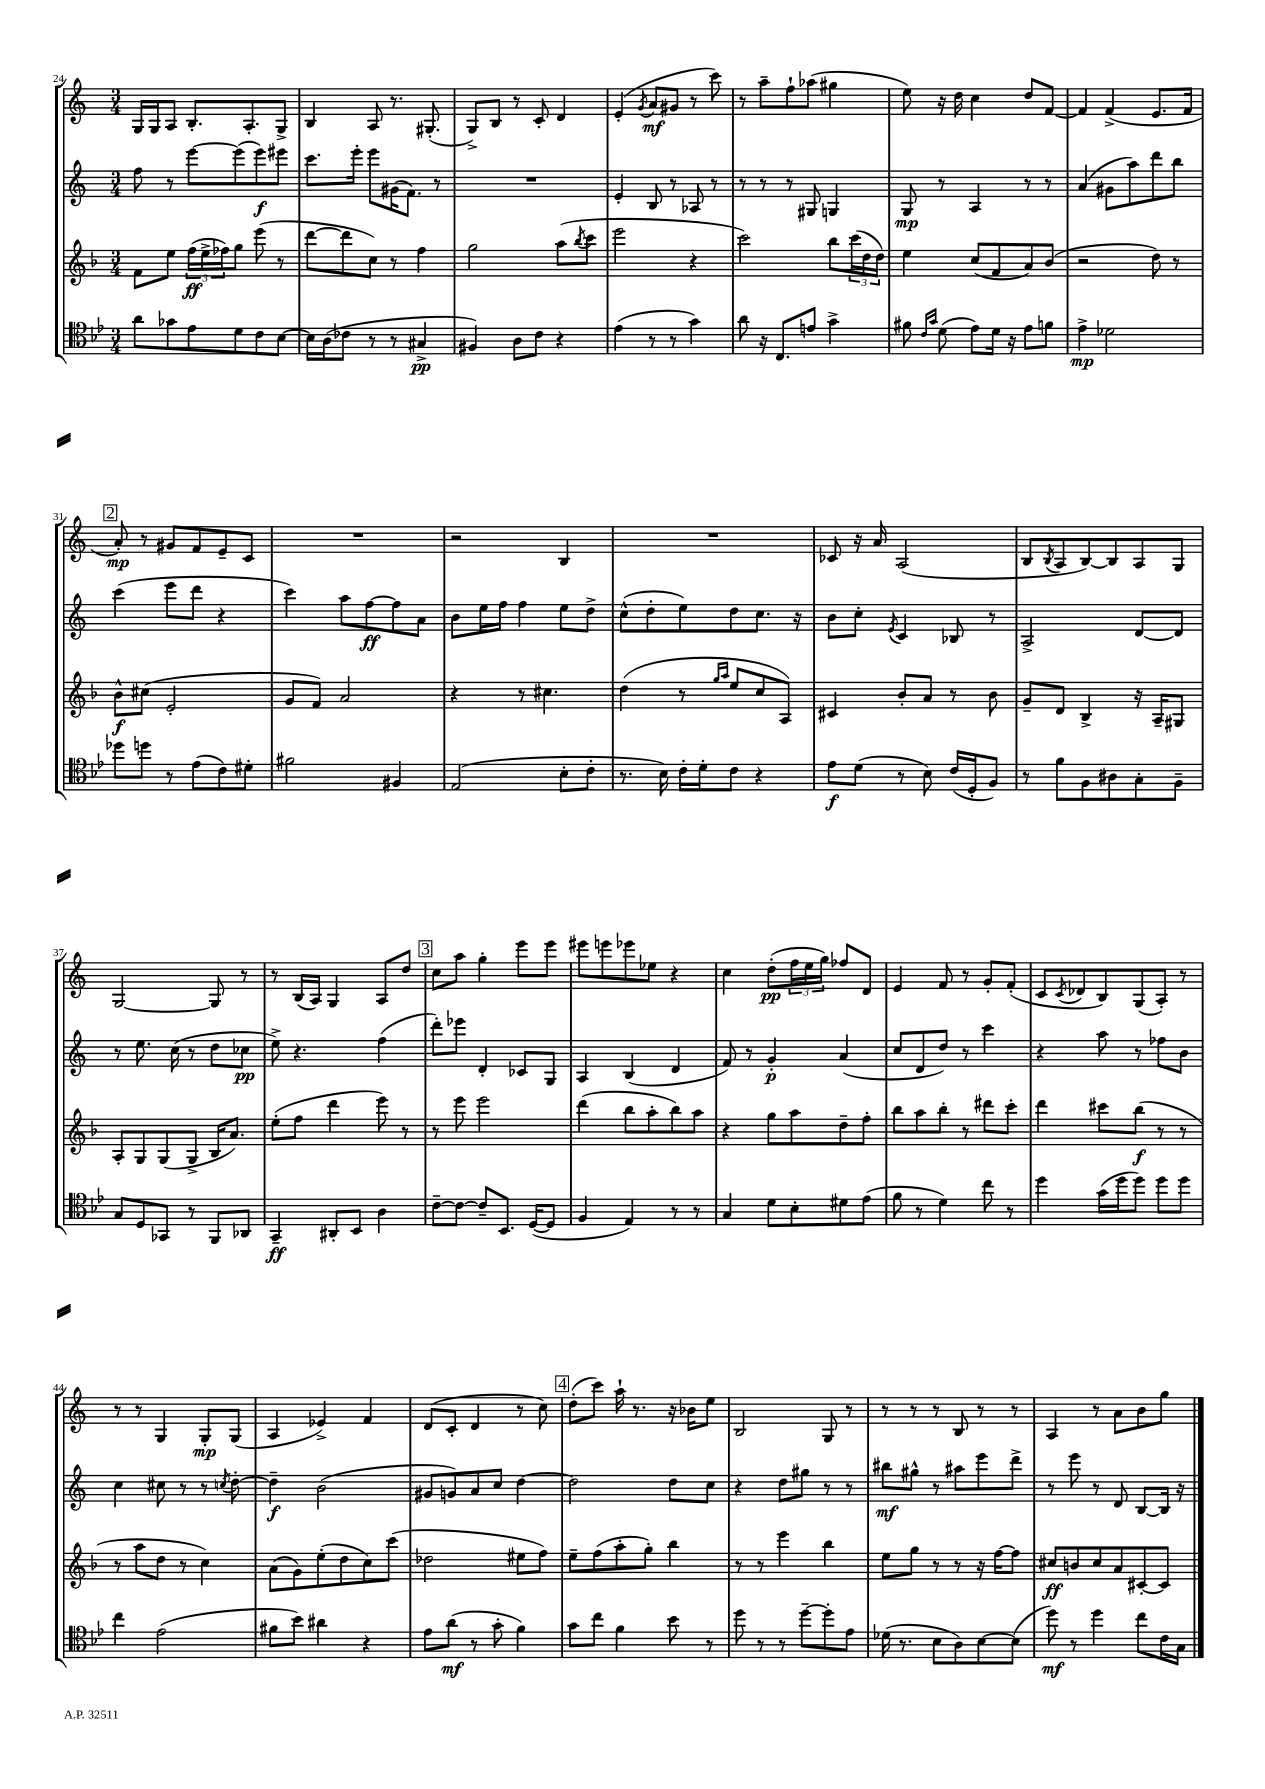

**kern	**dynam	**kern	**dynam	**kern	**dynam	**kern	**dynam
*part4	*part4	*part3	*part3	*part2	*part2	*part1	*part1
*staff4	*staff4	*staff3	*staff3	*staff2	*staff2	*staff1	*staff1
*clefC4	*	*clefG2	*	*clefG2	*	*clefG2	*
*k[b-e-]	*	*k[b-]	*	*k[]	*	*k[]	*
*M3/4	*	*M3/4	*	*M3/4	*	*M3/4	*
=24	=24	=24	=24	=24	=24	=24	=24
8a\L	.	8f\L	.	8ff\	.	16G/LL	.
.	.	.	.	.	.	16G/J	.
8g-X\	.	8ee\J	.	8r	.	8A/J	.
8e-\	.	(24ff\LL	ff	[8eee\L	.	8.B'/L	.
.	.	24ee^\	.	.	.	.	.
.	.	24ff-X\J)	.	.	.	.	.
8d\	.	8gg\J	.	(8eee\]	.	.	.
.	.	.	.	.	.	8.A'/	.
8c\	.	(8eee\	.	8eee\)	f	.	.
[8B-\J	.	8r	.	8eee#X\J	.	8G^/J	.
=25	=25	=25	=25	=25	=25	=25	=25
16B-\LL]	.	[8ddd\L	.	8.ccc\L	.	4B/	.
(16A\J	.	.	.	.	.	.	.
8c-X\J	.	8ddd\]	.	.	.	.	.
.	.	.	.	16eee'\Jk	.	.	.
8r	.	8cc\J)	.	8eee\L	.	8A/	.
8r	.	8r	.	(16g#X\K	.	8.r	.
.	.	.	.	8.f\J)	.	.	.
4G#X^/	pp	4ff\	.	.	.	.	.
.	.	.	.	.	.	(8.G#X'/	.
.	.	.	.	8r	.	.	.
=26	=26	=26	=26	=26	=26	=26	=26
4F#X/)	.	2gg\	.	2.r	.	8G^/L)	.
.	.	.	.	.	.	8B/J	.
8A\L	.	.	.	.	.	8r	.
8c\J	.	.	.	.	.	8c'/	.
4r	.	(8aa\L	.	.	.	4d/	.
.	.	8qbb-/	.	.	.	.	.
.	.	8ccc\J	.	.	.	.	.
=27	=27	=27	=27	=27	=27	=27	=27
(4e-\	.	2eee\	.	4e'/	.	(4e'/	.
.	.	.	.	.	.	8qg/	.
8r	.	.	.	8B/	.	8a/L	mf
8r	.	.	.	8r	.	8g#X/J	.
4g\)	.	4r	.	8A-X/	.	8r	.
.	.	.	.	8r	.	8ccc\)	.
=28	=28	=28	=28	=28	=28	=28	=28
8a\	.	2ccc\)	.	8r	.	8r	.
16r	.	.	.	8r	.	8aa~\L	.
8.C/L	.	.	.	.	.	.	.
.	.	.	.	8r	.	8ff`\	.
8en/J	.	.	.	8G#X/	.	(8aa-X\J	.
4g^\	.	8bb-\L	.	4Gn/	.	4gg#X\	.
.	.	(24ccc\L	.	.	.	.	.
.	.	24dd\	.	.	.	.	.
.	.	24dd\JJ)	.	.	.	.	.
=29	=29	=29	=29	=29	=29	=29	=29
8f#X\	.	4ee\	.	8G/	mp	8ee\)	.
16qqc/LL	.	.	.	.	.	.	.
16qqg/JJ	.	.	.	.	.	.	.
(8d\	.	.	.	8r	.	16r	.
.	.	.	.	.	.	16dd\	.
8e-\L)	.	(8cc/L	.	4A/	.	4cc\	.
16d\Jk	.	8f/	.	.	.	.	.
16r	.	.	.	.	.	.	.
8e-\L	.	8a/)	.	8r	.	8dd/L	.
8fn\J	.	(8b-/J	.	8r	.	[8f/J	.
=30	=30	=30	=30	=30	=30	=30	=30
4e-^\	mp	2r	.	(4a/	.	4f/]	.
2d-X\	.	.	.	8g#X\L	.	(4f^/	.
.	.	.	.	8aa\)	.	.	.
.	.	8dd\)	.	8ddd\	.	8.e/L	.
.	.	8r	.	8bb\J	.	.	.
.	.	.	.	.	.	16f/Jk	.
!!LO:LB:g=z
!!LO:REH:place=s1:t=2
=31	=31	=31	=31	=31	=31	=31	=31
8dd-X\L	.	8b-^^\L	f	(4ccc\	.	8a'/)	mp
8ddn\J	.	(8cc#X\J	.	.	.	8r	.
8r	.	2e'/	.	8eee\L	.	8g#X/L	.
(8e-\L	.	.	.	8ddd\J	.	8f/	.
8c\)	.	.	.	4r	.	8e~/	.
8d#X'\J	.	.	.	.	.	8c/J	.
=32	=32	=32	=32	=32	=32	=32	=32
2f#X\	.	8g/L	.	4ccc\)	.	2.r	.
.	.	8f/J)	.	.	.	.	.
.	.	2a/	.	8aa\L	.	.	.
.	.	.	.	[8ff\	ff	.	.
4F#X/	.	.	.	8ff\]	.	.	.
.	.	.	.	8a\J	.	.	.
=33	=33	=33	=33	=33	=33	=33	=33
(2E-/	.	4r	.	8b\L	.	2r	.
.	.	.	.	16ee\L	.	.	.
.	.	.	.	16ff\JJ	.	.	.
.	.	8r	.	4ff\	.	.	.
.	.	4.cc#X\	.	.	.	.	.
8B-'\L	.	.	.	8ee\L	.	4B/	.
8c'\J	.	.	.	8dd^\J	.	.	.
=34	=34	=34	=34	=34	=34	=34	=34
8.r	.	(4dd\	.	(8cc^^\L	.	2.r	.
.	.	.	.	8dd'\	.	.	.
16B-\)	.	.	.	.	.	.	.
16c'\LL	.	8r	.	8ee\)	.	.	.
16d'\J	.	.	.	.	.	.	.
.	.	16qqgg/LL	.	.	.	.	.
.	.	16qqaa/JJ	.	.	.	.	.
8c\J	.	8ee/L	.	8dd\	.	.	.
4r	.	8cc/	.	8.cc\J	.	.	.
.	.	8A/J)	.	.	.	.	.
.	.	.	.	16r	.	.	.
=35	=35	=35	=35	=35	=35	=35	=35
8e-\L	f	4c#X/	.	8b\L	.	8c-X/	.
(8d\J	.	.	.	8cc'\J	.	16r	.
.	.	.	.	.	.	16a/	.
.	.	.	.	8qe/	.	.	.
8r	.	8b-'/L	.	4c/	.	(2A/	.
8B-\)	.	8a/J	.	.	.	.	.
(16c/LL	.	8r	.	8B-X/	.	.	.
16D'/J	.	.	.	.	.	.	.
8F/J)	.	8b-\	.	8r	.	.	.
=36	=36	=36	=36	=36	=36	=36	=36
8r	.	8g~/L	.	2A^/	.	8B/L	.
.	.	.	.	.	.	8qB/	.
8f\L	.	8d/J	.	.	.	8A/	.
8F\	.	4B-^/	.	.	.	[8B/)	.
8A#X\	.	.	.	.	.	8B/]	.
8G'\	.	16r	.	[8d/L	.	8A/	.
.	.	16A~/KL	.	.	.	.	.
8F~\J	.	8G#X/J	.	8d/J]	.	8G/J	.
!!LO:LB:g=z
=37	=37	=37	=37	=37	=37	=37	=37
8G/L	.	8A'/L	.	8r	.	[2G/	.
8D/	.	8G/	.	8.ee\	.	.	.
8GG-X/J	.	(8G/	.	.	.	.	.
.	.	.	.	(16cc\	.	.	.
8r	.	8G^/J	.	8r	.	.	.
8FF/L	.	16B-/KL	.	8dd\L	.	8G/]	.
.	.	8.a/J)	.	.	.	.	.
8AA-X/J	.	.	.	8cc-X\J	pp	8r	.
=38	=38	=38	=38	=38	=38	=38	=38
4GG~/	ff	(8ee'\L	.	8ee^\)	.	8r	.
.	.	8ff\J	.	4.r	.	(16B/LL	.
.	.	.	.	.	.	16A/JJ)	.
8AA#X'/L	.	4ddd\	.	.	.	4G/	.
8BB-/J	.	.	.	.	.	.	.
4A\	.	8eee\)	.	(4ff\	.	8A/L	.
.	.	8r	.	.	.	8dd/J	.
!!LO:REH:place=s1:t=3
=39	=39	=39	=39	=39	=39	=39	=39
[8c~\L	.	8r	.	8ddd'\L)	.	8cc\L	.
8c\J_	.	8eee\	.	8eee-X\J	.	8aa\J	.
8c~/L]	.	2eee\	.	4d'/	.	4gg'\	.
8.BB-/J	.	.	.	.	.	.	.
.	.	.	.	8c-X/L	.	8eee\L	.
([16D/KL	.	.	.	.	.	.	.
8D/J]	.	.	.	8G/J	.	8eee\J	.
=40	=40	=40	=40	=40	=40	=40	=40
4F/	.	(4ddd\	.	4A/	.	8eee#X\L	.
.	.	.	.	.	.	8eeen\	.
4E-/)	.	8bb-\L	.	(4B/	.	8eee-X\	.
.	.	8aa'\	.	.	.	8ee-X\J	.
8r	.	8bb-\)	.	4d/	.	4r	.
8r	.	8aa\J	.	.	.	.	.
=41	=41	=41	=41	=41	=41	=41	=41
4G/	.	4r	.	8f/)	.	4cc\	.
.	.	.	.	8r	.	.	.
8d\L	.	8gg\L	.	4g'/	p	(8dd'\L	pp
8B-'\	.	8aa\	.	.	.	24ff\L	.
.	.	.	.	.	.	24ee\	.
.	.	.	.	.	.	24gg\JJ)	.
8d#X\	.	8dd~\	.	(4a/	.	8ff-X/L	.
(8e-\J	.	8ff'\J	.	.	.	8d/J	.
=42	=42	=42	=42	=42	=42	=42	=42
8f\	.	8bb-\L	.	8cc/L	.	4e/	.
8r	.	8aa\	.	8d/	.	.	.
4d\)	.	8bb-'\J	.	8dd/J)	.	8f/	.
.	.	8r	.	8r	.	8r	.
8cc\	.	8ddd#X\L	.	4ccc\	.	8g'/L	.
8r	.	8ccc'\J	.	.	.	(8f'/J	.
=43	=43	=43	=43	=43	=43	=43	=43
4dd\	.	4ddd\	.	4r	.	8c/L	.
.	.	.	.	.	.	8qc/	.
.	.	.	.	.	.	8d-X/	.
(16g\LL	.	8ccc#X\L	.	8aa\	.	8B/)	.
16dd\J	.	.	.	.	.	.	.
8dd\J)	.	(8bb-\J	f	8r	.	(8G/	.
8dd\L	.	8r	.	8ff-X\L	.	8A'/J)	.
8dd\J	.	8r	.	8b\J	.	8r	.
!!LO:LB:g=z
=44	=44	=44	=44	=44	=44	=44	=44
4cc\	.	8r	.	4cc\	.	8r	.
.	.	8aa\L	.	.	.	8r	.
(2e-\	.	8dd\J	.	8cc#X\	.	4G/	.
.	.	8r	.	8r	.	.	.
.	.	4cc\)	.	8r	.	8G'/L	mp
.	.	.	.	8qccn/	.	.	.
.	.	.	.	[8dd'\	.	(8G/J	.
=45	=45	=45	=45	=45	=45	=45	=45
8f#X\L	.	(8a\L	.	4dd~\]	f	4A/	.
8b-\J)	.	8g\)	.	.	.	.	.
4a#X\	.	(8ee'\	.	(2b\	.	4e-X^/)	.
.	.	8dd\	.	.	.	.	.
4r	.	8cc\)	.	.	.	4f/	.
.	.	(8ccc\J	.	.	.	.	.
=46	=46	=46	=46	=46	=46	=46	=46
8e-\L	.	2dd-X\	.	8g#X/L	.	(8d/L	.
(8a\J	mf	.	.	8gn/)	.	8c'/J	.
8r	.	.	.	8a/	.	4d/	.
8g'\	.	.	.	8cc/J	.	.	.
4f\)	.	8ee#X\L	.	[4dd\	.	8r	.
.	.	8ff\J)	.	.	.	8cc\)	.
!!LO:REH:place=s1:t=4
=47	=47	=47	=47	=47	=47	=47	=47
8g\L	.	8ee~\L	.	2dd\]	.	(8dd'\L	.
8cc\J	.	(8ff\	.	.	.	8ccc\J)	.
4f\	.	8aa'\	.	.	.	16aa`\	.
.	.	.	.	.	.	8.r	.
.	.	8gg'\J)	.	.	.	.	.
8b-\	.	4bb-\	.	8dd\L	.	16r	.
.	.	.	.	.	.	16b-X\KL	.
8r	.	.	.	8cc\J	.	8ee\J	.
=48	=48	=48	=48	=48	=48	=48	=48
8dd\	.	8r	.	4r	.	2B/	.
8r	.	8r	.	.	.	.	.
8r	.	4eee\	.	8dd\L	.	.	.
[8dd~\L	.	.	.	8gg#X\J	.	.	.
8dd'\]	.	4bb-\	.	8r	.	8G/	.
8e-\J	.	.	.	8r	.	8r	.
=49	=49	=49	=49	=49	=49	=49	=49
(16d-X\	.	8ee\L	.	8bb#X\L	mf	8r	.
8.r	.	.	.	.	.	.	.
.	.	8gg\J	.	8gg#X^^\J	.	8r	.
8B-\L	.	8r	.	8r	.	8r	.
8A\)	.	8r	.	8aa#X\L	.	8B/	.
[8B-\	.	16r	.	8eee\	.	8r	.
.	.	[16ff\KL	.	.	.	.	.
(8B-\J]	.	8ff\J]	.	8ddd^\J	.	8r	.
=50	=50	=50	=50	=50	=50	=50	=50
8dd\)	mf	8cc#X/L	ff	8r	.	4A/	.
8r	.	8bn/	.	8eee\	.	.	.
4dd\	.	8cc#/	.	8r	.	8r	.
.	.	8a/	.	8d/	.	8a\L	.
8cc\L	.	[8c#X'/	.	[8B/L	.	8b\	.
16c\L	.	8c#/J]	.	16B/Jk]	.	8gg\J	.
16G\JJ	.	.	.	16r	.	.	.
==	==	==	==	==	==	==	==
*-	*-	*-	*-	*-	*-	*-	*-
